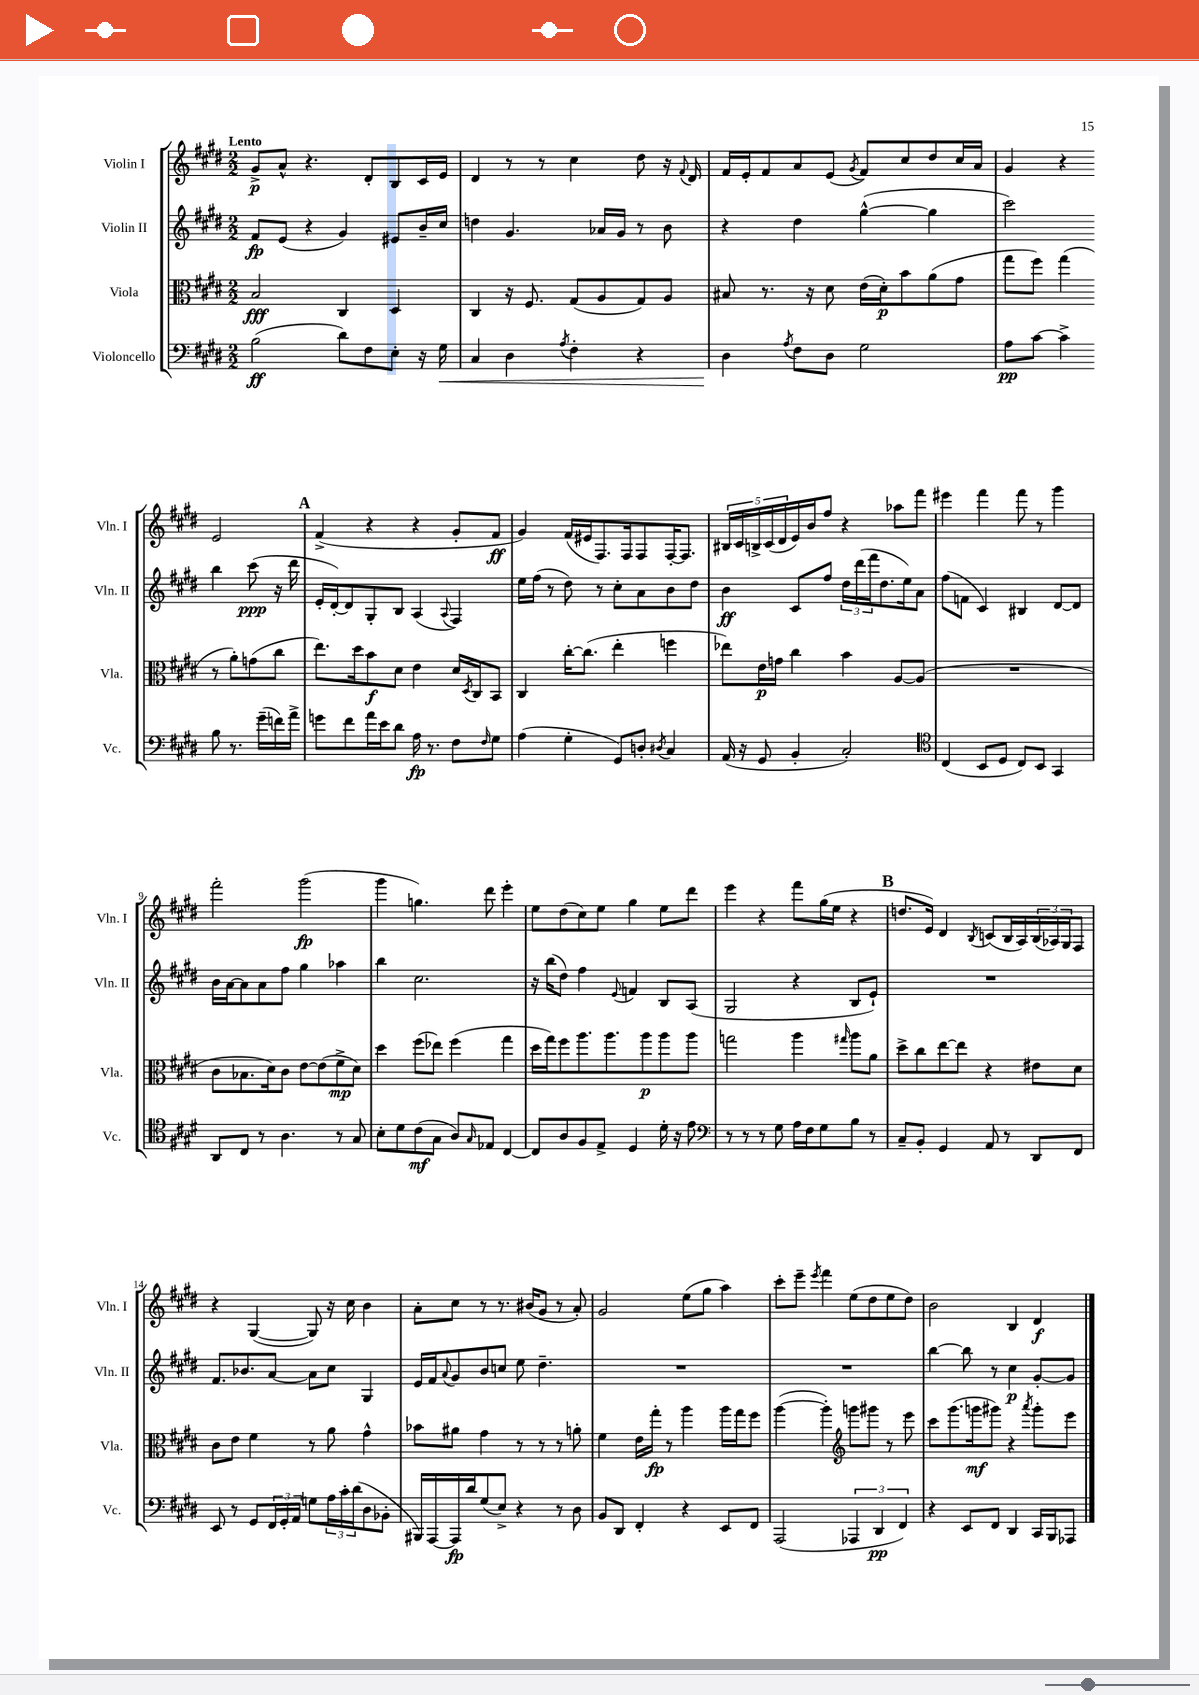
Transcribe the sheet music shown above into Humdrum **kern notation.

**kern	**kern	**kern	**kern
*staff4	*staff3	*staff2	*staff1
*clefF4	*clefC3	*clefG2	*clefG2
*k[f#c#g#d#]	*k[f#c#g#d#]	*k[f#c#g#d#]	*k[f#c#g#d#]
*M2/2	*M2/2	*M2/2	*M2/2
(2B	2B	8f#	8g#^
.	.	(8e	8a^^
.	.	4r	4.r
8d#)	4C#	4g#)	.
8F#	.	.	8d#'
8E'	4D#	8e#	8B
16r	.	16b~	16c#
16G#	.	16cc#	16e
=	=	=	=
4C#	4C#	4dd	4d#
4D#	16r	4.g#	8r
.	8.F#	.	.
.	.	.	8r
8qA	.	.	.
4F#'	(8G#	.	4cc#
.	8A	16a-	.
.	.	16g#	.
4r	8G#)	8r	8dd#
.	8A	8b	16r
.	.	.	8qqf#
.	.	.	16d#
=	=	=	=
4D#	8B#	4r	16f#
.	.	.	16e'
.	8.r	.	8f#
8qA	.	.	.
8F#	.	4dd#	8a
.	16r	.	.
8D#	8d#	.	(8e
.	.	.	8qg#
2G#	(16e	([4gg#^^	8f#)
.	16d#')	.	.
.	8b	.	8cc#
.	(8a	4gg#]	8dd#
.	8g#	.	16cc#
.	.	.	16a
=	=	=	=
8A	8gg#	2ccc#)	4g#
[8c#	8ff#)	.	.
4c#^]	(4gg#	.	4r
8B	8r	4bb	2e
8.r	8a')	.	.
.	(8g	(8ccc#	.
(16g#~	.	.	.
16f)	8cc#	16r	.
16a^	.	16ddd#	.
=	=	=	=
8g	8.ee)	16e'	(4f#^
.	.	[16d#')	.
8f#	.	8d#]	.
.	16dd#	.	.
16a	8b	8G#'	4r
16e	.	.	.
8d#	8d#	8B	.
16A	4e	(4A	4r
8.r	.	.	.
.	.	8qqA	.
8F#	16d#	4F#)	8g#'
.	8qD#	.	.
.	16C#	.	.
16qqF#	.	.	.
8G#	8BB	.	8f#
=	=	=	=
(4A	4C#	16ee	4g#)
.	.	(16ff#	.
.	.	8r	.
4G#'	[16cc#'	8dd#)	(16f#
.	(8.cc#]	.	16e#
.	.	8r	8.F#)
8GG#)	4ee'	8cc#'	.
.	.	.	16F#
8D'	.	8a	8F#
8qD#	.	.	.
4C#	4ff	8b	[16F#'
.	.	.	8.F#]
.	.	8dd#	.
=	=	=	=
(16AA	8ee-)	4b	20B#
.	.	.	20c#
16r	.	.	.
.	.	.	20B^
8GG#	16e	.	.
.	.	.	(20c#
.	16g	.	.
.	.	.	20d#
4BB'	4cc#	8c#	16e)
.	.	.	16b
.	.	8ff#	8ff#
2C#')	4b	24dd#	4r
.	.	(24ddd#	.
.	.	24fff#	.
.	.	8.dd#	.
.	[8A	.	8aa-
.	.	16ee)	.
.	(8A]	8a	8fff#
=	=	=	=
*clefC4	*	*	*
(4C#	1r	(8ff#	4eee#
.	.	8f	.
8BB	.	4c#)	4fff#
8D#	.	.	.
8C#)	.	4B#	8fff#
8BB	.	.	8r
4GG#	.	[8d#	4ggg#
.	.	8d#]	.
=	=	=	=
8AA	8c#	16b	2fff#'
.	.	[16a	.
8C#	8.B-	8a]	.
8r	.	8a	.
.	16d#)	.	.
4.A	8c#	8ff#	.
.	[8e	4gg#	(2ggg#
.	(8e]	.	.
8r	8f#^	4aa-	.
8G#	8d#)	.	.
=	=	=	=
8B'	4dd#	4bb	4ggg#
8d#	.	.	.
(8c#	(8ff#	2.cc#	4.gg)
8G#	8ee-)	.	.
8A)	(4ff#	.	.
16qqG#	.	.	.
8E-	.	.	8ddd#
[4C#	4gg#	.	4eee'
=	=	=	=
8C#]	16dd#	16r	8ee
.	16gg#)	(16bb	.
8A	8ff#	8dd#)	(8dd#
8F#	8.aa	4ff#	8cc#)
8E^	.	.	8ee
.	8.aa	.	.
.	.	8qqe	.
4D#	.	4f	4gg#
.	8aa	.	.
16d#'	8aa	8B	8ee
16r	.	.	.
8e	8aa	(8A	8ddd#
=	=	=	=
*clefF4	*	*	*
8r	2gg	2G#	4eee
8r	.	.	.
8r	.	.	4r
8G#	.	.	.
16A	4aa	4r	8fff#
16F#	.	.	.
8G#	.	.	(16gg#
.	.	.	16ee
.	16qqgg#	.	.
8B	8aa	8B	4r
8r	8a	8e`)	.
=	=	=	=
8C#~	8dd#^	1r	8.dd
8BB'	8cc#	.	.
.	.	.	16e)
4GG#	[8ee	.	4d#
.	8ee]	.	.
.	.	.	8qB
8AA	4r	.	(8c
8r	.	.	16B
.	.	.	16A)
8DD#	8e#	.	(24B
.	.	.	24A-)
.	.	.	24G#
8FF#	8d#	.	8F#
=	=	=	=
8EE	8c#	8.f#	4r
8r	8e	.	.
.	.	8.b-	.
8GG#	4f#	.	([4G#
24FF#	.	[8a	.
24GG#'	.	.	.
24AA	.	.	.
8G	8r	8a]	8G#])
24A	8a	8cc#	16r
24c#'	.	.	.
.	.	.	16cc#
(24d#	.	.	.
8D#	4g#^^	4G#	4b
8BB-'	.	.	.
=	=	=	=
16BBB#)	8b-	16e	8a'
[16AAA	.	16f#	.
.	.	8qqa	.
16AAA]	8a#	8g#	8cc#
16d#	.	.	.
(8G#	4g#	8b	8r
8E^)	.	8cc	8.r
4r	8r	8ee	.
.	.	.	(16b#
.	8r	4.dd#~	8g#
8r	8r	.	8r
8D#	8a'	.	8a')
=	=	=	=
8BB	4f#	1r	2g#
8DD#	.	.	.
4FF#'	16e	.	.
.	16gg#'	.	.
.	8r	.	.
4r	4aa	.	(8ee
.	.	.	8gg#
8EE	16aa	.	4aa)
.	16gg#	.	.
8FF#	8ff#	.	.
=	=	=	=
(2AAA	([4aa	1r	8ccc#'
.	.	.	8eee~
.	.	.	8qeee
.	4aa'])	.	4fff#
*	*clefG2	*	*
6AAA-	8ggg	.	(8ee
.	8ggg#	.	8dd#
6DD#	.	.	.
.	8r	.	8ee
6FF#)	.	.	.
.	8eee	.	8dd#)
=	=	=	=
4r	8ccc#	[4bb	2b
.	(8.ggg#	.	.
8EE	.	8bb]	.
.	16ggg	.	.
8FF#	8ggg#)	8r	.
4DD#	4r	4cc#	4B
.	8qaaa	.	.
16CC#	8ggg#'	[8g#'	4d#
16BBB	.	.	.
8AAA-	8eee	8g#]	.
==	==	==	==
*-	*-	*-	*-
